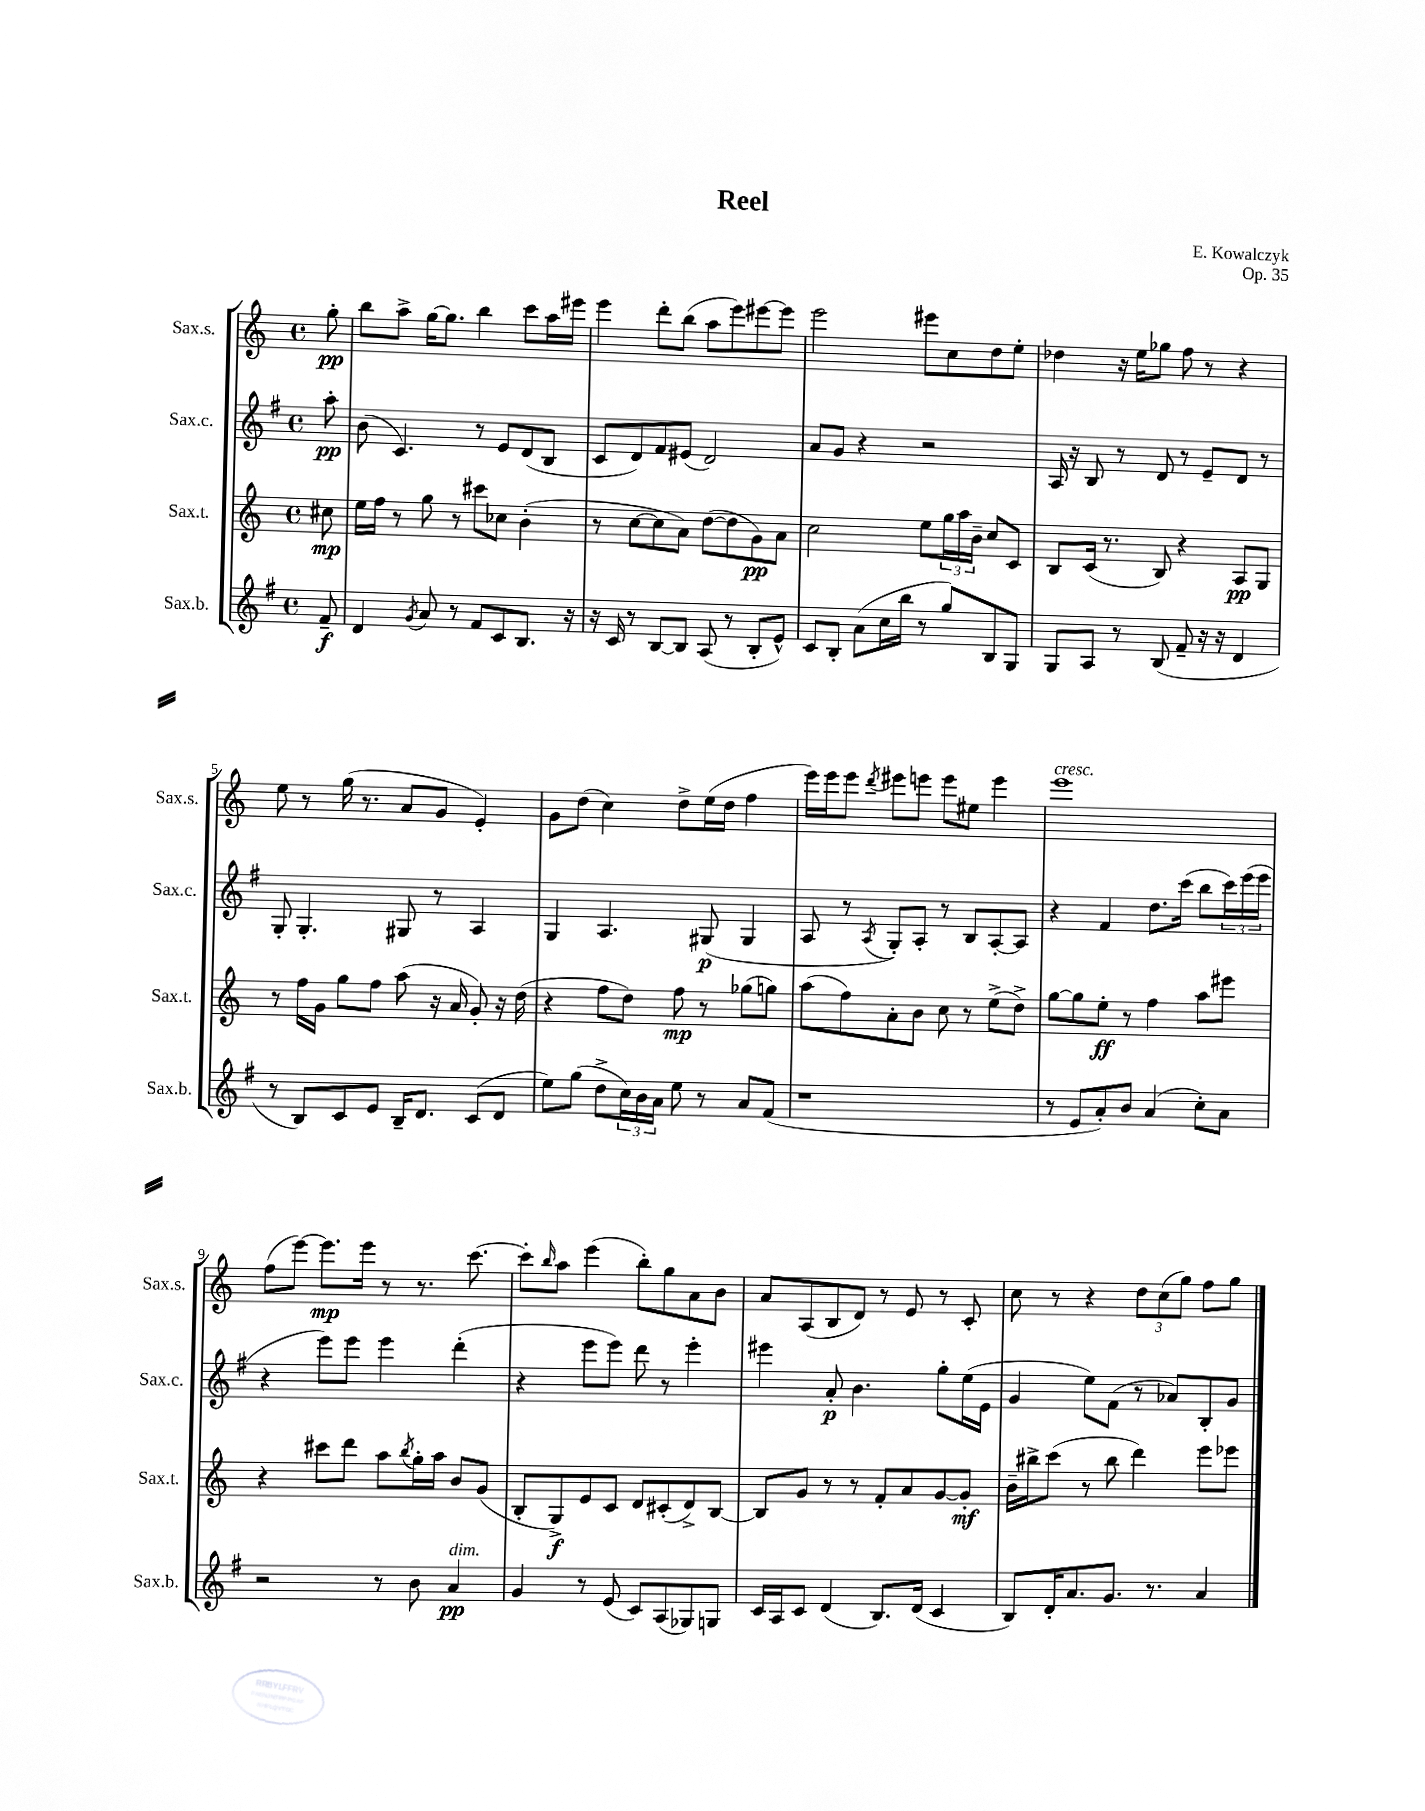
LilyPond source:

\header { title = "Reel" composer = "E. Kowalczyk" opus = "Op. 35" }
<<
\new StaffGroup <<
\new Staff = "s0" \with { instrumentName = "Sax.s." shortInstrumentName = "Sax.s." } {
    \clef treble \key c \major \defaultTimeSignature \time 4/4 \partial 8
    g''8-.\pp |
    b''8 a''8-> g''16~ g''8. b''4 c'''8 a''16 eis'''16 |
    e'''4 d'''8-. b''8( a''8 e'''8) eis'''8~ eis'''8 |
    e'''2 eis'''8 c''8 d''8 e''8-. |
    des''4 r16 e''16 ges''8 f''8 r8 r4 |
    e''8 r8 g''16( r8. a'8 g'8 e'4-.) |
    g'8 d''8( c''4) d''8-> e''16( d''16 f''4 |
    e'''16) e'''16 e'''8 \acciaccatura { d'''8 } eis'''8 e'''8 e'''8 eis''8 e'''4 |
    e'''1^\markup { \italic "cresc." } |
    f''8( e'''8~) e'''8.\mp e'''16 r8 r8. c'''8.~ |
    c'''8-. \grace { b''16 } a''8 e'''4( b''8-.) g''8 a'8 b'8 |
    a'8 a8( b8 d'8) r8 e'8 r8 c'8-. |
    c''8 r8 r4 \tuplet 3/2 { d''8 c''8( g''8) } f''8 g''8 \bar "|." |
}
\new Staff = "s1" \with { instrumentName = "Sax.c." shortInstrumentName = "Sax.c." } {
    \clef treble \key g \major \defaultTimeSignature \time 4/4 \partial 8
    a''8-.\pp |
    b'8( c'4.) r8 e'8 d'8( b8 |
    c'8 d'8) fis'8 eis'8( d'2) |
    a'8 g'8 r4 r2 |
    a16 r16 b8 r8 d'8 r8 e'8-- d'8 r8 |
    g8-. g4.-. gis8 r8 a4 |
    g4 a4. gis8\p( gis4 |
    a8 r8 \acciaccatura { a8 } g8-.) a8-. r8 b8 a8~-. a8 |
    r4 fis'4 d''8. c'''16( b''8 \tuplet 3/2 { c'''16) e'''16( e'''16 } |
    r4 e'''8) e'''8 e'''4 d'''4-.( |
    r4 e'''8 e'''8) d'''8 r8 e'''4-. |
    eis'''4 a'8-.\p b'4. g''8-. e''16( e'16 |
    g'4 e''8) fis'8( r8 aes'8) b8-. g'8 \bar "|." |
}
\new Staff = "s2" \with { instrumentName = "Sax.t." shortInstrumentName = "Sax.t." } {
    \clef treble \key c \major \defaultTimeSignature \time 4/4 \partial 8
    cis''8\mp |
    e''16 f''16 r8 g''8 r8 cis'''8 ces''8 b'4-.( |
    r8 c''8~ c''8 a'8) d''8~( d''8 g'8\pp) a'8 |
    c''2 e''8 \tuplet 3/2 { g''16 a''16 b'16-- } c''8 c'8 |
    b8 c'16( r8. b8) r4 a8\pp g8 |
    r8 f''16 g'16 g''8 f''8 a''8( r16 a'16 g'8-.) r16 d''16( |
    r4 f''8 d''8) f''8\mp r8 ges''8( g''8) |
    a''8( f''8) a'8-. b'8 c''8 r8 e''8->( d''8->) |
    g''8~ g''8 e''8-.\ff r8 f''4 a''8 eis'''8 |
    r4 cis'''8 d'''8 a''8 \acciaccatura { b''8 } g''16-. a''16 b'8 g'8( |
    b8-. g8->\f) e'8 c'8 d'8 cis'8-.( d'8->) b8~ |
    b8 g'8 r8 r8 f'8-. a'8 g'8~ g'8-.\mf |
    b'16-- bis''16-> c'''8( r8 bis''8 d'''4) e'''8 ees'''8 \bar "|." |
}
\new Staff = "s3" \with { instrumentName = "Sax.b." shortInstrumentName = "Sax.b." } {
    \clef treble \key g \major \defaultTimeSignature \time 4/4 \partial 8
    fis'8--\f |
    d'4 \acciaccatura { g'8 } a'8 r8 fis'8 c'8 b8. r16 |
    r16 c'16 r8 b8~ b8 a8( r8 b8-. e'8-^) |
    c'8 b8-. a'8( c''16 b''16 r8 g''8) b8 g8 |
    g8 a8 r8 b8( fis'8-- r16 r16 d'4 |
    r8 b8) c'8 e'8 b16-- d'8. c'8( d'8 |
    e''8) g''8( d''8-> \tuplet 3/2 { c''16) b'16 a'16 } e''8 r8 a'8 fis'8( |
    r1 |
    r8 e'8 a'8-.) b'8 a'4( c''8-.) a'8 |
    r2 r8 b'8 a'4\pp^\markup { \italic "dim." } |
    g'4 r8 e'8( c'8) a8( ges8) g8 |
    c'16 a16 c'8 d'4( b8.) d'16( c'4 |
    b8) d'16-. a'8. g'8. r8. a'4 \bar "|." |
}
>>
>>
